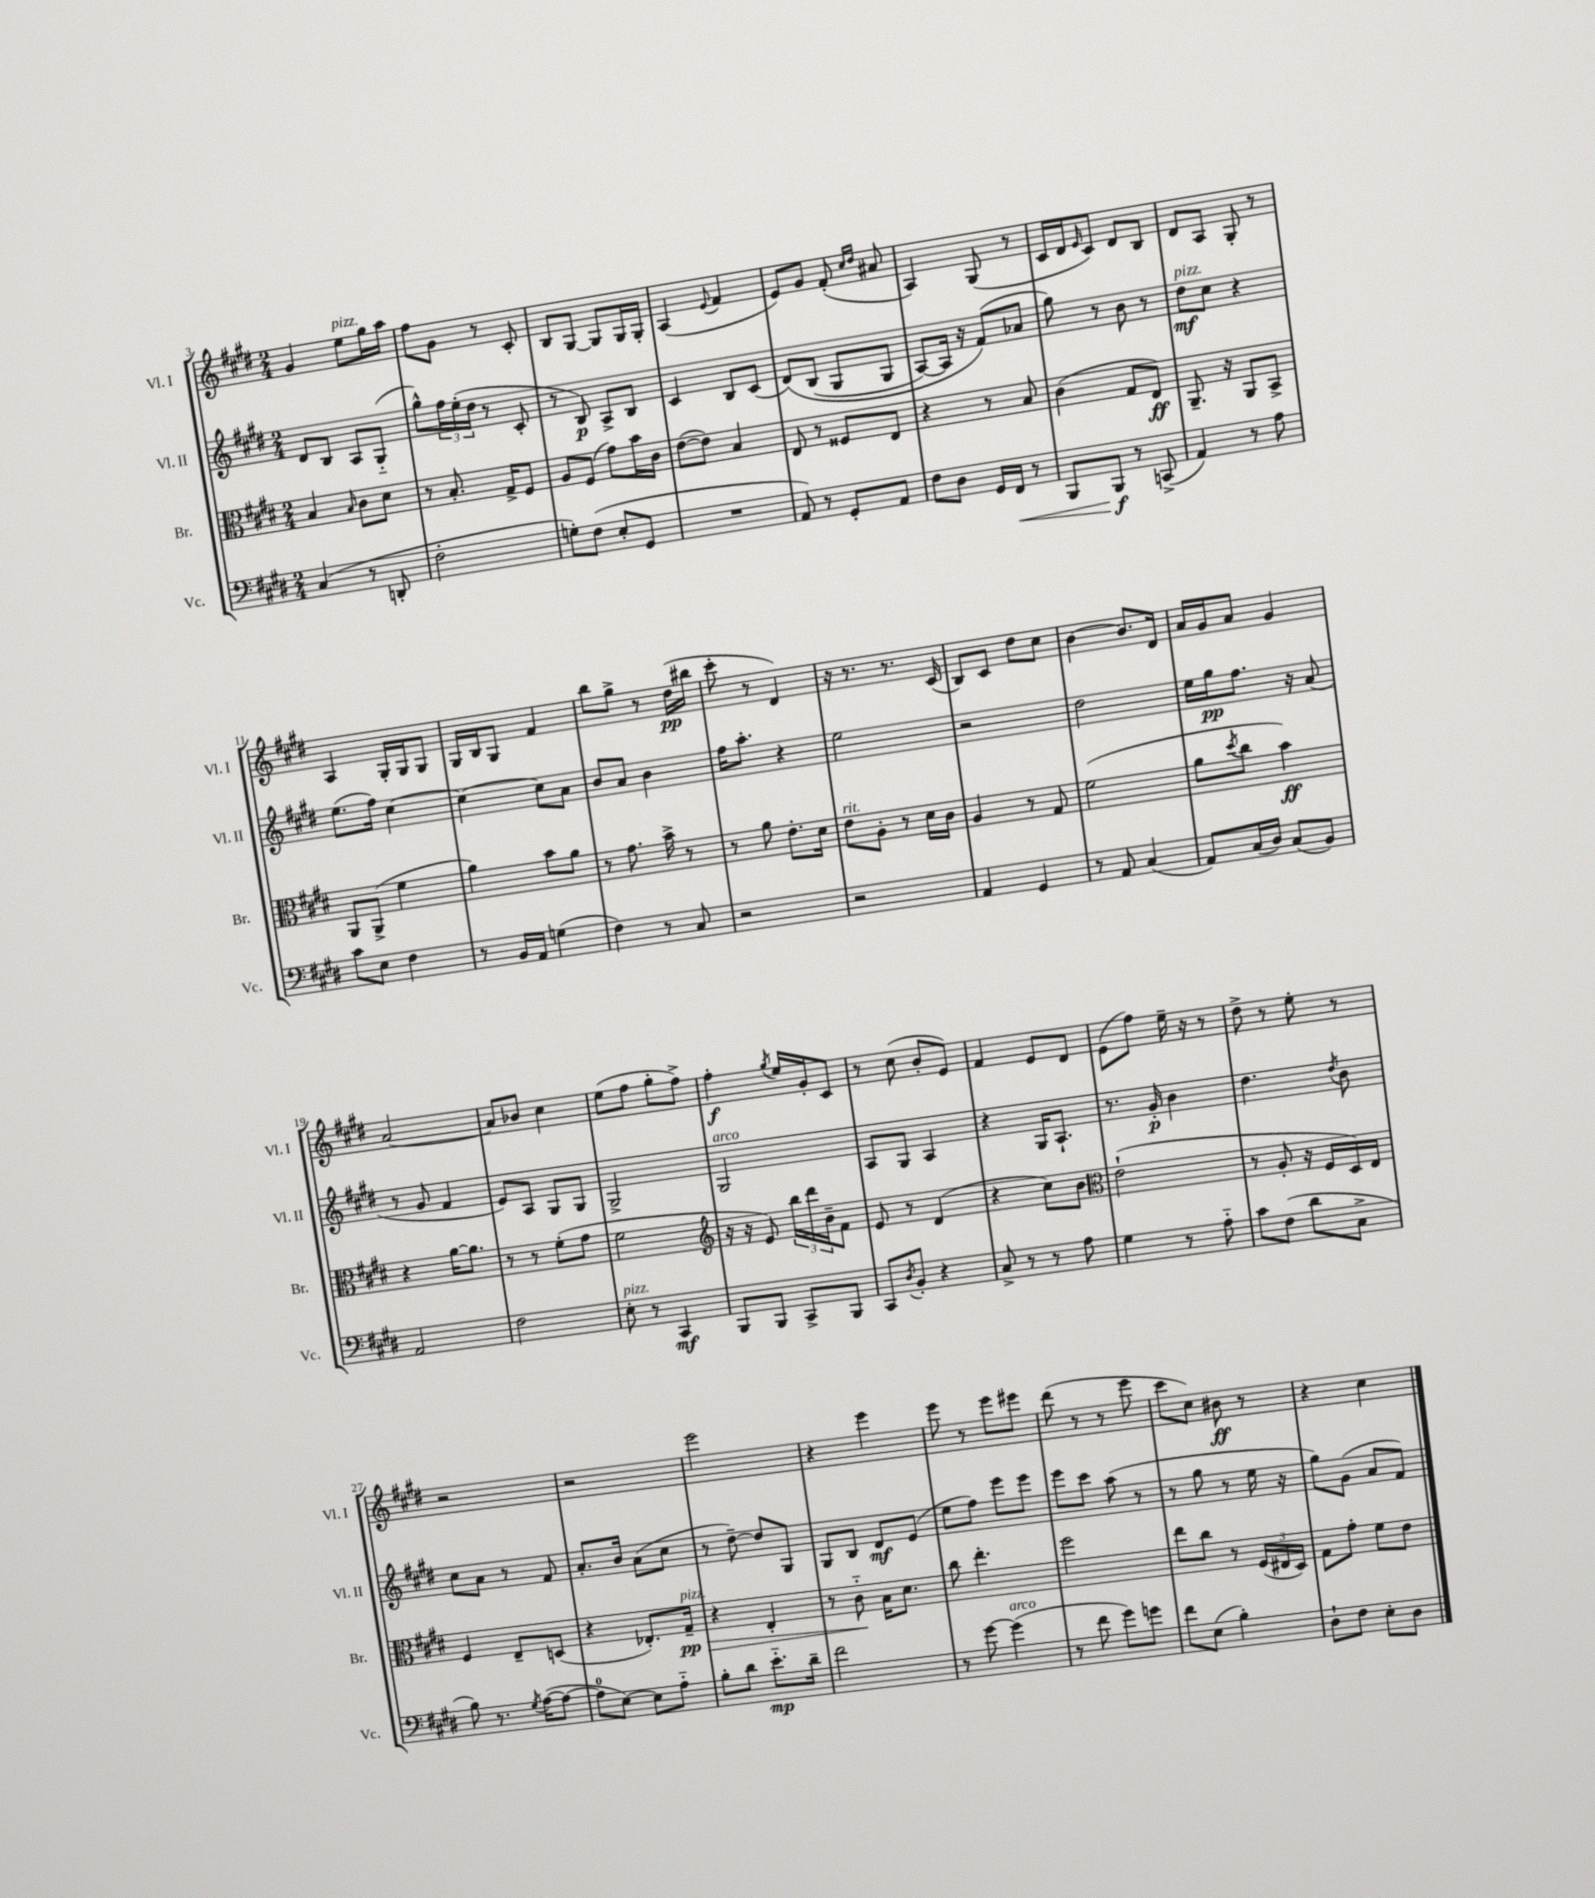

**kern	**dynam	**kern	**dynam	**kern	**dynam	**kern	**dynam
*part4	*part4	*part3	*part3	*part2	*part2	*part1	*part1
*staff4	*staff4	*staff3	*staff3	*staff2	*staff2	*staff1	*staff1
*I"Vc.	*	*I"Br.	*	*I"Vl. II	*	*I"Vl. I	*
*I'Vc.	*	*I'Br.	*	*I'Vl. II	*	*I'Vl. I	*
*clefF4	*	*clefC3	*	*clefG2	*	*clefG2	*
*k[f#c#g#d#]	*	*k[f#c#g#d#]	*	*k[f#c#g#d#]	*	*k[f#c#g#d#]	*
*M2/4	*	*M2/4	*	*M2/4	*	*M2/4	*
=3	=3	=3	=3	=3	=3	=3	=3
(4C#/	.	4B/	.	8d#/L	.	4g#/	.
.	.	.	.	8B/J	.	.	.
.	.	16qqB/	.	.	.	.	.
!	!	!	!	!	!	!LO:TX:a:i:t=pizz.	!
8r	.	8c#\L	.	8A/L	.	8ee\L	.
8DDn'/	.	8d#\J	.	(8G#/J	.	16gg#\L	.
.	.	.	.	.	.	16aa\JJ	.
=4	=4	=4	=4	=4	=4	=4	=4
2F#'\	.	8r	.	8gg#^^\L)	.	8ff#\L	.
.	.	8.B'/	.	24ff#\L	.	8g#\J	.
.	.	.	.	(24ee'\	.	.	.
.	.	.	.	24dd#\JJ	.	.	.
.	.	.	.	8r	.	8r	.
.	.	16G#^/KL	.	.	.	.	.
.	.	8F#/J	.	8c#'/	.	8c#'/	.
=5	=5	=5	=5	=5	=5	=5	=5
8Gn'\L)	.	8A/L	.	8r	.	8B/L	.
(8F#\J	.	(8F#/J	.	8B/)	p	[8G#/J	.
8E'/L	.	8g#\L)	.	8A^/L	.	8G#/L]	.
8GG#/J	.	16b\L	.	8B/J	.	16G#/L	.
.	.	16c#\JJ	.	.	.	16G#'/JJ	.
=6	=6	=6	=6	=6	=6	=6	=6
2r	.	([8e\L	.	4c#/	.	(4A/	.
.	.	8e\J])	.	.	.	.	.
.	.	.	.	.	.	8qqe/	.
.	.	4B/	.	8B/L	.	4f#/	.
.	.	.	.	(8c#/J	.	.	.
=7	=7	=7	=7	=7	=7	=7	=7
8AA/)	.	8E/	.	(8d#/L)	.	8e/L)	.
8r	.	8r	.	(8B/J	.	8g#/J	.
8GG#'/L	.	8F##X/L	.	8G#/L	.	(8f#'/	.
.	.	.	.	.	.	16qqcc#/LL	.
.	.	.	.	.	.	16qqdd#/JJ	.
8AA/J	.	8E/J	.	8G#/J	.	8a#X/	.
=8	=8	=8	=8	=8	=8	=8	=8
8F#\L	.	4r	.	[8A/L)	.	4A/)	.
8D#\J	.	.	.	16A/Jk]	.	.	.
.	.	.	.	16r	.	.	.
16GG#/LL	.	8r	.	(8f#/L)	.	(8G#/	.
!	!LO:HP:b	!	!	!	!	!	!
16FF#/JJ	<	.	.	.	.	.	.
8r	.	8B/	.	8a-X/J	.	8r	.
=9	=9	=9	=9	=9	=9	=9	=9
8BBB/L	.	(4c#\	.	8gg#\)	.	16c#/LL	.
.	.	.	.	.	.	16d#/J	.
.	.	.	.	.	.	16qqe/	.
8BBB/J	f	.	.	8r	.	8c#/J)	.
8r	[	8G#/L	.	8b\	.	8d#/L	.
(8CCn^/	.	8E/J)	ff	8r	.	8B/J	.
=10	=10	=10	=10	=10	=10	=10	=10
!	!	!	!	!LO:TX:a:i:t=pizz.	!	!	!
4AA/)	.	8.AA~/	.	8dd#\L	mf	8d#/L	.
.	.	.	.	8cc#\J	.	8A/J	.
.	.	16r	.	.	.	.	.
8r	.	8AA/L	.	4r	.	8G#'/	.
8A\	.	8BB^/J	.	.	.	8r	.
!!LO:LB:g=z
=11	=11	=11	=11	=11	=11	=11	=11
8c#\L	.	8AA/L	.	(8.ee\L	.	4A/	.
8E\J	.	(8AA^/J	.	.	.	.	.
.	.	.	.	16ff#\Jk)	.	.	.
4F#\	.	4f#\	.	[4cc#\	.	16G#'/LL	.
.	.	.	.	.	.	16G#/J	.
.	.	.	.	.	.	8G#/J	.
=12	=12	=12	=12	=12	=12	=12	=12
8r	.	4a\)	.	4cc#\_	.	16G#/LL	.
.	.	.	.	.	.	16B/J	.
16BB/LL	.	.	.	.	.	8G#/J	.
16AA/JJ	.	.	.	.	.	.	.
(4Gn\	.	8b\L	.	8cc#\L]	.	4f#/	.
.	.	8a\J	.	8a\J	.	.	.
=13	=13	=13	=13	=13	=13	=13	=13
4F#\)	.	8r	.	8b/L	.	8bb\L	.
.	.	8.g#\	.	8a/J	.	8gg#^\J	.
8r	.	.	.	4b\	.	8r	.
.	.	16b^\	.	.	.	.	.
8C#/	.	8r	.	.	.	(16dd#\LL	pp
.	.	.	.	.	.	16bb#X\JJ	.
=14	=14	=14	=14	=14	=14	=14	=14
2r	.	8r	.	16ff#\KL	.	8ccc#'\	.
.	.	.	.	8.aa'\J	.	.	.
.	.	8a\	.	.	.	8r	.
.	.	8.e'\L	.	4r	.	4d#/)	.
.	.	16d#\Jk	.	.	.	.	.
=15	=15	=15	=15	=15	=15	=15	=15
!	!	!LO:TX:a:i:t=rit.	!	!	!	!	!
2r	.	8e\L	.	2ee\	.	16r	.
.	.	.	.	.	.	8.r	.
.	.	8A'\J	.	.	.	.	.
.	.	8r	.	.	.	8.r	.
.	.	16d#\LL	.	.	.	.	.
.	.	16c#\JJ	.	.	.	(16c#/	.
=16	=16	=16	=16	=16	=16	=16	=16
4AA/	.	4A/	.	2r	.	8B/L)	.
.	.	.	.	.	.	8c#/J	.
4GG#/	.	8r	.	.	.	8dd#\L	.
.	.	8G#/	.	.	.	8cc#\J	.
=17	=17	=17	=17	=17	=17	=17	=17
8r	.	(2f#\	.	2dd#\	.	[4b\	.
8AA/	.	.	.	.	.	.	.
(4C#/	.	.	.	.	.	8.b/L]	.
.	.	.	.	.	.	16d#/Jk	.
=18	=18	=18	=18	=18	=18	=18	=18
8AA/L)	.	8a\L	.	16ee\LL	.	16a/LL	.
.	.	.	.	16gg#\J	pp	16g#/J	.
.	.	8qdd#/	.	.	.	.	.
(16C#/L	.	8cc#\J	.	8.ff#\J	.	8a/J	.
16D#/JJ)	.	.	.	.	.	.	.
(8C#/L	.	4b\)	ff	.	.	4g#/	.
.	.	.	.	16r	.	.	.
8BB/J)	.	.	.	(8a/	.	.	.
!!LO:LB:g=z
=19	=19	=19	=19	=19	=19	=19	=19
2AA/	.	4r	.	8r	.	[2a/	.
.	.	.	.	8g#/	.	.	.
.	.	[16a\KL	.	4f#/	.	.	.
.	.	8.a\J]	.	.	.	.	.
=20	=20	=20	=20	=20	=20	=20	=20
2F#\	.	8r	.	8e/L)	.	8a/L]	.
.	.	8r	.	8A/J	.	8b-X/J	.
.	.	(8f#'\L	.	8G#/L	.	4cc#\	.
.	.	8g#\J	.	8G#/J	.	.	.
=21	=21	=21	=21	=21	=21	=21	=21
!LO:TX:a:i:t=pizz.	!	!	!	!	!	!	!
8E'\	.	2f#\	.	2G#^/	.	(8ee\L	.
8r	.	.	.	.	.	8ff#\J	.
4CC#/	mf	.	.	.	.	8gg#'\L	.
.	.	.	.	.	.	8ff#^\J)	.
=22	=22	=22	=22	=22	=22	=22	=22
*	*	*clefG2	*	*	*	*	*
!	!	!	!	!LO:TX:a:i:t=arco	!	!	!
8BBB/L	.	16r	.	2G#/	.	4ff#'\	f
.	.	16r	.	.	.	.	.
8BBB/J	.	8e/)	.	.	.	.	.
.	.	.	.	.	.	8qgg#/	.
8CC#^/L	.	24bb\LL	.	.	.	16ee/LL	.
.	.	24ddd#\	.	.	.	.	.
.	.	.	.	.	.	16g#'/J	.
.	.	24b~\J	.	.	.	.	.
8BBB/J	.	8f#\J	.	.	.	8c#/J	.
=23	=23	=23	=23	=23	=23	=23	=23
8CC#/L	.	8e/	.	8A/L	.	8r	.
8qD#/	.	.	.	.	.	.	.
8BB'/J	.	8r	.	8G#/J	.	(8cc#\	.
4r	.	(4d#/	.	4A/	.	8b'/L	.
.	.	.	.	.	.	8e/J)	.
=24	=24	=24	=24	=24	=24	=24	=24
8C#^/	.	4r	.	4r	.	4f#/	.
8r	.	.	.	.	.	.	.
8r	.	8cc#\L)	.	16G#/KL	.	8e/L	.
.	.	.	.	8.A`/J	.	.	.
8A\	.	8b\J	.	.	.	8d#/J	.
=25	=25	=25	=25	=25	=25	=25	=25
*	*	*clefC3	*	*	*	*	*
4G#\	.	(2e`\	.	8.r	.	(8e\L	.
.	.	.	.	.	.	8ff#\J)	.
.	.	.	.	16g#'/	p	.	.
8r	.	.	.	4b\	.	16ee~\	.
.	.	.	.	.	.	16r	.
8A\	.	.	.	.	.	8r	.
=26	=26	=26	=26	=26	=26	=26	=26
8c#\L	.	8r	.	4.dd#\	.	8dd#^\	.
(8F#\J	.	8A'/	.	.	.	8r	.
8d#\L	.	16r	.	.	.	8ee'\	.
.	.	16F#/LL	.	.	.	.	.
.	.	.	.	8qdd#/	.	.	.
8C#^\J	.	16D#/)	.	8b\	.	8r	.
.	.	16E/JJ	.	.	.	.	.
!!LO:LB:g=z
=27	=27	=27	=27	=27	=27	=27	=27
8B\)	.	4F#/	.	8cc#\L	.	2r	.
8.r	.	.	.	8a\J	.	.	.
.	.	8E~/L	.	8r	.	.	.
8qG#/	.	.	.	.	.	.	.
([16A\KL	.	.	.	.	.	.	.
8A\J_	.	(8Dn/J	.	8f#/	.	.	.
=28	=28	=28	=28	=28	=28	=28	=28
8A\L]	.	4r	.	8.a'/L	.	2r	.
[8E\J)	.	.	.	.	.	.	.
.	.	.	.	16b/Jk	.	.	.
8E\L]	.	8.E-X'/L)	.	(8a\L	.	.	.
8A\J	.	.	.	8cc#\J	.	.	.
!	!	!LO:TX:a:i:t=pizz.	!	!	!	!	!
!	!	!	!LO:HP:b	!	!	!	!
.	.	16G#~/Jk	> pp	.	.	.	.
=29	=29	=29	=29	=29	=29	=29	=29
8B'\L	.	4r	.	8r	.	2eee\	.
8d#\J	.	.	.	[8dd#~\)	.	.	.
8.e\L	mp	4E'/	.	8dd#/L]	.	.	.
.	.	.	.	8G#/J	.	.	.
16d#~\Jk	.	.	.	.	.	.	.
=30	=30	=30	=30	=30	=30	=30	=30
2f#\	.	8r	.	8G#/L	.	4r	.
.	.	8c#\	.	8B/J	.	.	.
.	.	16B\KL	]	8d#/L	mf	4eee\	.
.	.	8.d#\J	.	.	.	.	.
.	.	.	.	(8e/J	.	.	.
=31	=31	=31	=31	=31	=31	=31	=31
8r	.	8cc#\	.	8ee\L	.	8eee\	.
[8g#\	.	4.ee'\	.	8ff#\J)	.	8r	.
!LO:TX:a:i:t=arco	!	!	!	!	!	!	!
(4g#\]	.	.	.	8eee\L	.	8eee\L	.
.	.	.	.	8eee\J	.	8eee#X\J	.
=32	=32	=32	=32	=32	=32	=32	=32
8r	.	2ff#\	.	8eee\L	.	(8ddd#\	.
8f#\	.	.	.	8ccc#\J	.	8r	.
8g#\L)	.	.	.	(8aa\	.	8r	.
8gn\J	.	.	.	8r	.	8eee\	.
=33	=33	=33	=33	=33	=33	=33	=33
8f#\L	.	8ee\L	.	8r	.	8ccc#\L	.
(8E\J	.	8cc#\J	.	8gg#\	.	8cc#\J)	.
4B'\)	.	8r	.	8r	.	8b#X\	ff
.	.	(24F#/LL	.	16ee\	.	8r	.
.	.	24E#X/	.	.	.	.	.
.	.	.	.	16r	.	.	.
.	.	24D#/JJ)	.	.	.	.	.
=34	=34	=34	=34	=34	=34	=34	=34
8D#`\L	.	8G#\L	.	8gg#\L)	.	4r	.
8F#\J	.	8g#'\J	.	(8g#\J	.	.	.
8E'\L	.	8f#\L	.	8a/L	.	4cc#\	.
8D#\J	.	8e\J	.	8f#/J)	.	.	.
==	==	==	==	==	==	==	==
*-	*-	*-	*-	*-	*-	*-	*-
